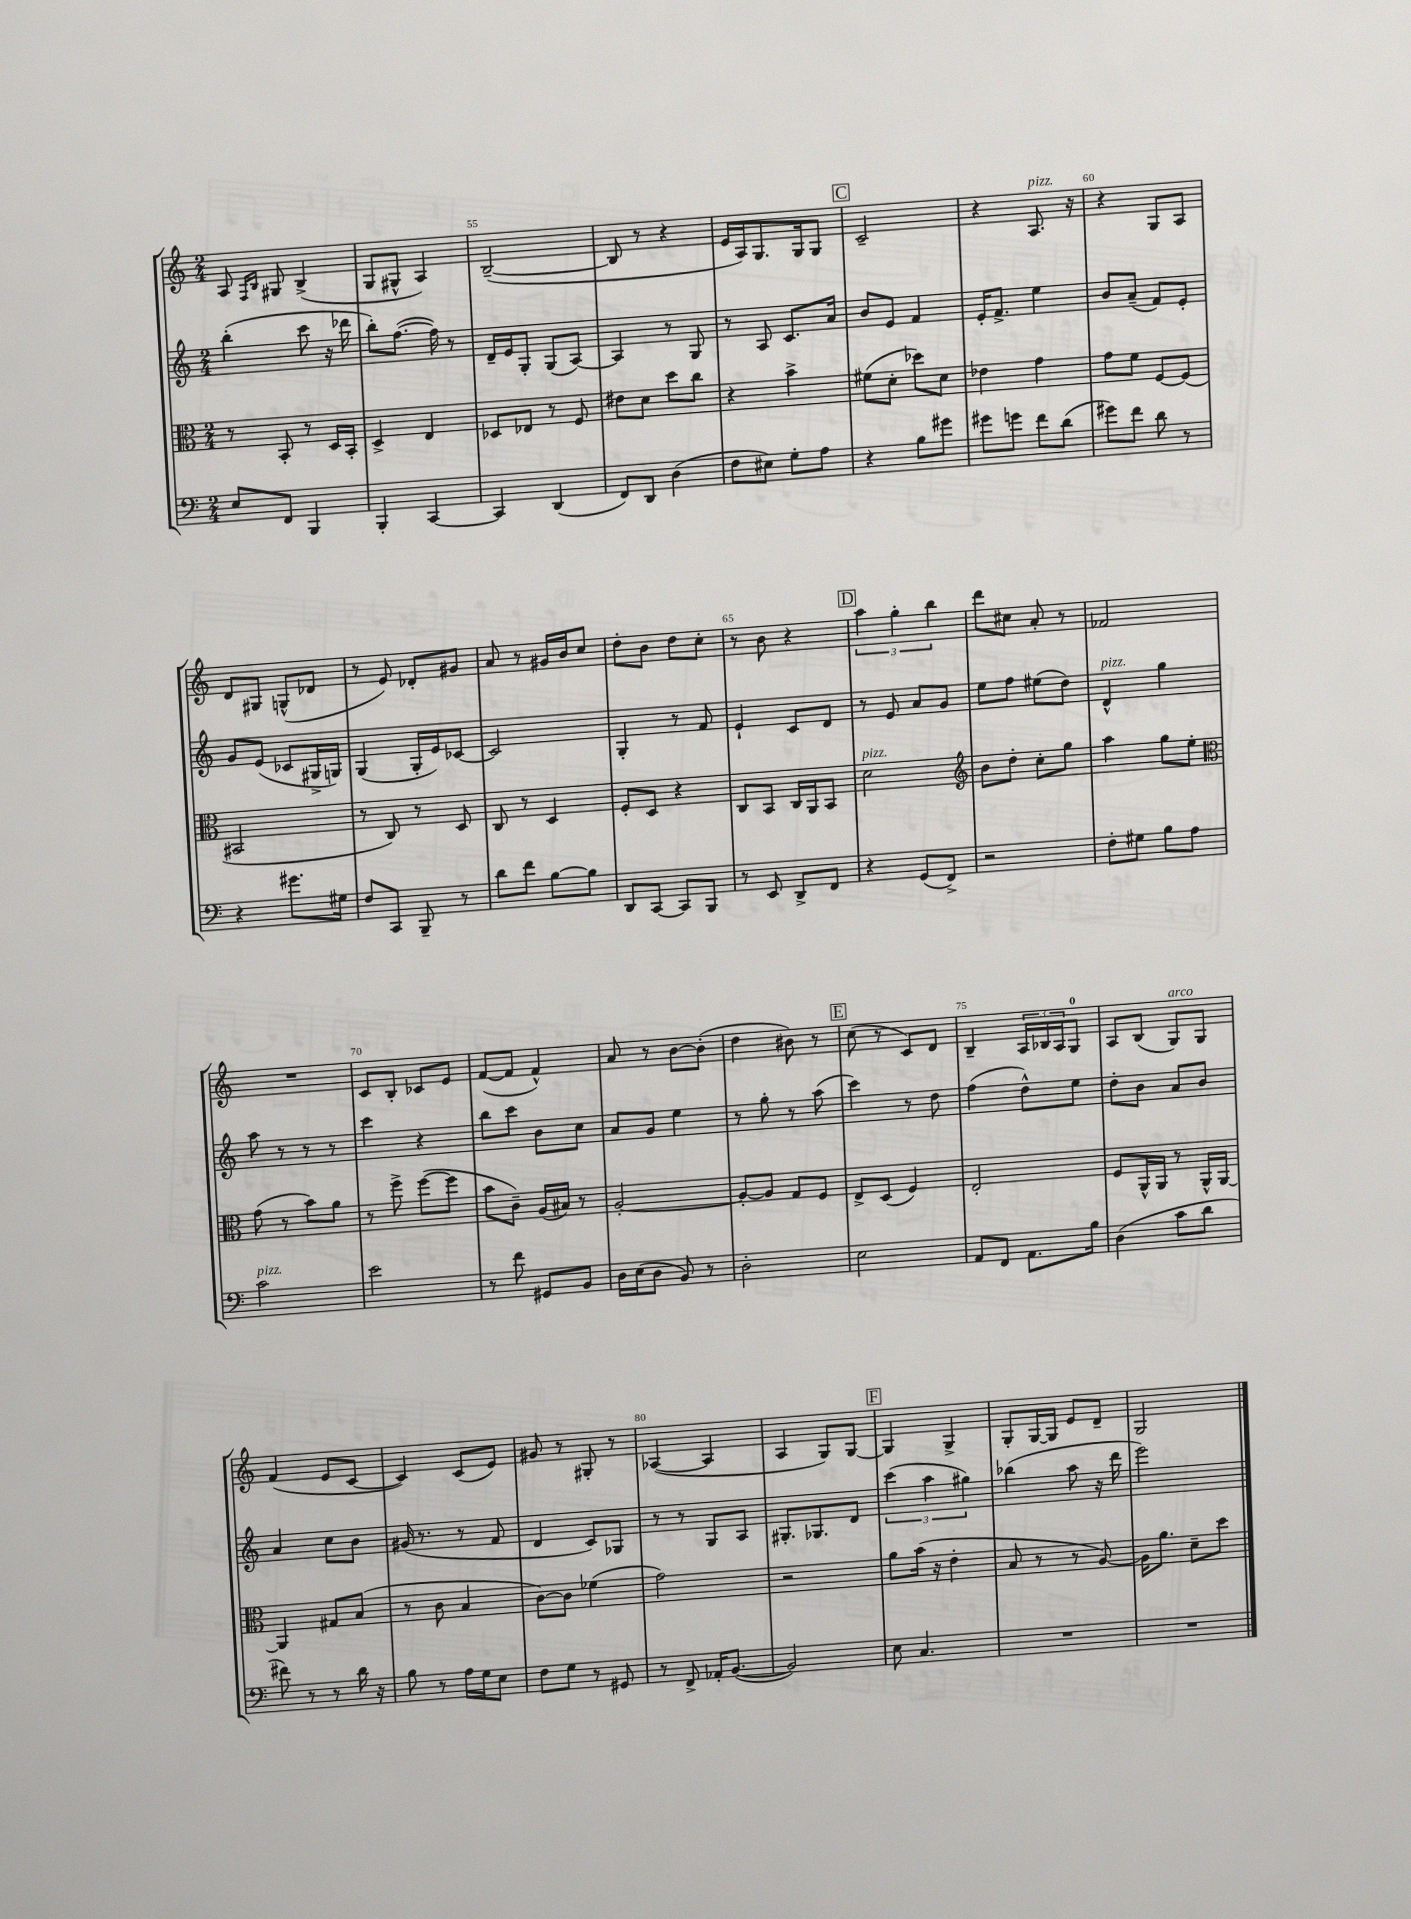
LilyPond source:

<<
\new StaffGroup <<
\new Staff = "s0" {
    \clef treble \key c \major \numericTimeSignature \time 2/4
    a8 \grace { f16 b16 } gis8 b4->( |
    g8 gis8-^ a4) |
    b2~--( |
    b8 r8 r4 |
    e'16 a16) g8. g16 g8 |
    \mark \markup { \box "C" } c'2-- |
    r4 a8.^\markup { \italic "pizz." } r16 |
    r4 g8 a8 |
    d'8 gis8 g8-^( des'8 |
    r8 e'8) des'8-. gis'8 |
    a'8 r8 gis'16 b'16 c''8 |
    d''8-. b'8 d''8 c''8-. |
    r8 b'8 r4 |
    \mark \markup { \box "D" } \tuplet 3/2 { a''4 g''4-. b''4 } |
    d'''8 cis''8 a'8-. r8 |
    fes'2 |
    R2 |
    c'8 b8-. ces'8 e'8 |
    f'8~( f'8 f'4-^) |
    a'8 r8 b'8~ b'8-.( |
    d''4 bis'8) r8 |
    \mark \markup { \box "E" } c''8( r8 c'8) d'8 |
    b4-- \tuplet 3/2 { a16 bes16 a16 } g8-0 |
    a8 b8( g8^\markup { \italic "arco" }) g8 |
    f'4( e'8 c'8~ |
    c'4) c'8( e'8) |
    gis'8 r8 gis8-. r8 |
    aes4~( aes4 |
    a4 g8) g8~ |
    \mark \markup { \box "F" } g4 g4-> |
    g8-. g16~ g16 e'8 d'8-- |
    g2 \bar "|." |
}
\new Staff = "s1" {
    \clef treble \key c \major \numericTimeSignature \time 2/4
    b''4-.( c'''8 r16 des'''16 |
    b''8-.) f''8.~( f''16) r8 |
    d'16-- e'16 g8-. g8( a8~) |
    a4 r8 g8 |
    r8 a8 c'8. a'16 |
    \mark \markup { \box "C" } b'8 e'8 f'4 |
    e'16-. f'8.-> e''4 |
    b'8 a'8--( f'8) e'8-. |
    g'8 e'8( ces'8 gis16-> g16) |
    g4( g16-. e'16) ces'8~ |
    ces'2 |
    g4-. r8 f'8 |
    e'4-! c'8 d'8 |
    \mark \markup { \box "D" } r8 e'8 a'8 g'8 |
    e''8 f''8 eis''8( d''8) |
    d'4-^^\markup { \italic "pizz." } g''4 |
    a''8 r8 r8 r8 |
    c'''4 r4 |
    b''8 c'''8 b'8 c''8 |
    a'8 g'8 e''4 |
    r8 g''8-. r8 a''8( |
    \mark \markup { \box "E" } c'''4) r8 d''8 |
    f''4( d''8-^) e''8 |
    d''8-. b'8 a'8 b'8 |
    a'4 c''8 b'8 |
    gis'16( r8. r8 f'8 |
    d'4 c'8) ges8 |
    r8 r8 g8 a8 |
    gis8.-. ges8. d'8 |
    \mark \markup { \box "F" } \tuplet 3/2 { c'''4( a''4 gis''4) } |
    bes''4( a''8 r16 d'''16 |
    e'''2) \bar "|." |
}
\new Staff = "s2" {
    \clef alto \key c \major \numericTimeSignature \time 2/4
    r8 b,8-. r8 d16 b,16-. |
    d4-> e4 |
    des8 ees8 r8 f8 |
    eis'8 d'8 d''8 c''8 |
    r4 b'4-> |
    \mark \markup { \box "C" } fis'8( d'8-. des''8) d'8 |
    ees'4 g'4 |
    g'8 f'8 f8~ f8( |
    bis,2 |
    r8 c8) r8 d8 |
    c8 r8 d4 |
    f8-. d8 r4 |
    c8 b,8 c16 a,16 b,8 |
    \mark \markup { \box "D" } d'2^\markup { \italic "pizz." } |
    \clef treble b'8 d''8-. c''8-. g''8 |
    a''4 g''8 e''8-. |
    \clef alto g'8( r8 b'8) a'8 |
    r8 f''8-> f''8~( f''8 |
    b'8 c'8--) a16( bis16) r8 |
    a2~-. |
    a8~-. a8 g8 f8 |
    \mark \markup { \box "E" } e8-> d8( f4) |
    e2-. |
    f8 a,16-^ a,16 r8 a,16-^ a,16~ |
    a,4 gis8 b8( |
    r8 c'8 b4 |
    c'8~) c'8 fes'4( |
    g'2) |
    r2 |
    \mark \markup { \box "F" } a'8 b'16( r16 e'4-. |
    b8 r8 r8 a8~) |
    a16 a'8. d'8-- d''8 \bar "|." |
}
\new Staff = "s3" {
    \clef bass \key c \major \numericTimeSignature \time 2/4
    e8 f,8 b,,4 |
    b,,4-. c,4~ |
    c,4 d,4( |
    f,8) d,8 d4( |
    f8 eis8) g8-. a8 |
    \mark \markup { \box "C" } r4 b8 gis'8 |
    gis'8 g'8 f'8 d'8( |
    gis'8) f'8 d'8 r8 |
    r4 gis'8. gis16 |
    f8 c,8 b,,8-- r8 |
    d'8 f'8 b8~ b8 |
    d,8 c,8~ c,8 b,,8 |
    r8 e,8 d,8-> f,8 |
    \mark \markup { \box "D" } r4 g,8( f,8->) |
    r2 |
    f8-. gis8 b8 a8 |
    c'2^\markup { \italic "pizz." } |
    e'2 |
    r8 f'8 gis,8 b,8 |
    d16 e16( d8 b,8) r8 |
    d2-. |
    \mark \markup { \box "E" } e2 |
    a,8 f,8 a,8. b16 |
    d4( c'8 d'8 |
    fis'8) r8 r8 d'16 r16 |
    b8 r8 a16 g16 e8 |
    f8 g8 r8 gis,8 |
    r8 f,8-> aes,16-. b,8.~( |
    b,2) |
    \mark \markup { \box "F" } e8 c4. |
    R2 |
    R2 \bar "|." |
}
>>
>>
\layout { \context { \Score currentBarNumber = #53 \override BarNumber.break-visibility = ##(#f #t #t) barNumberVisibility = #(every-nth-bar-number-visible 5) } }
